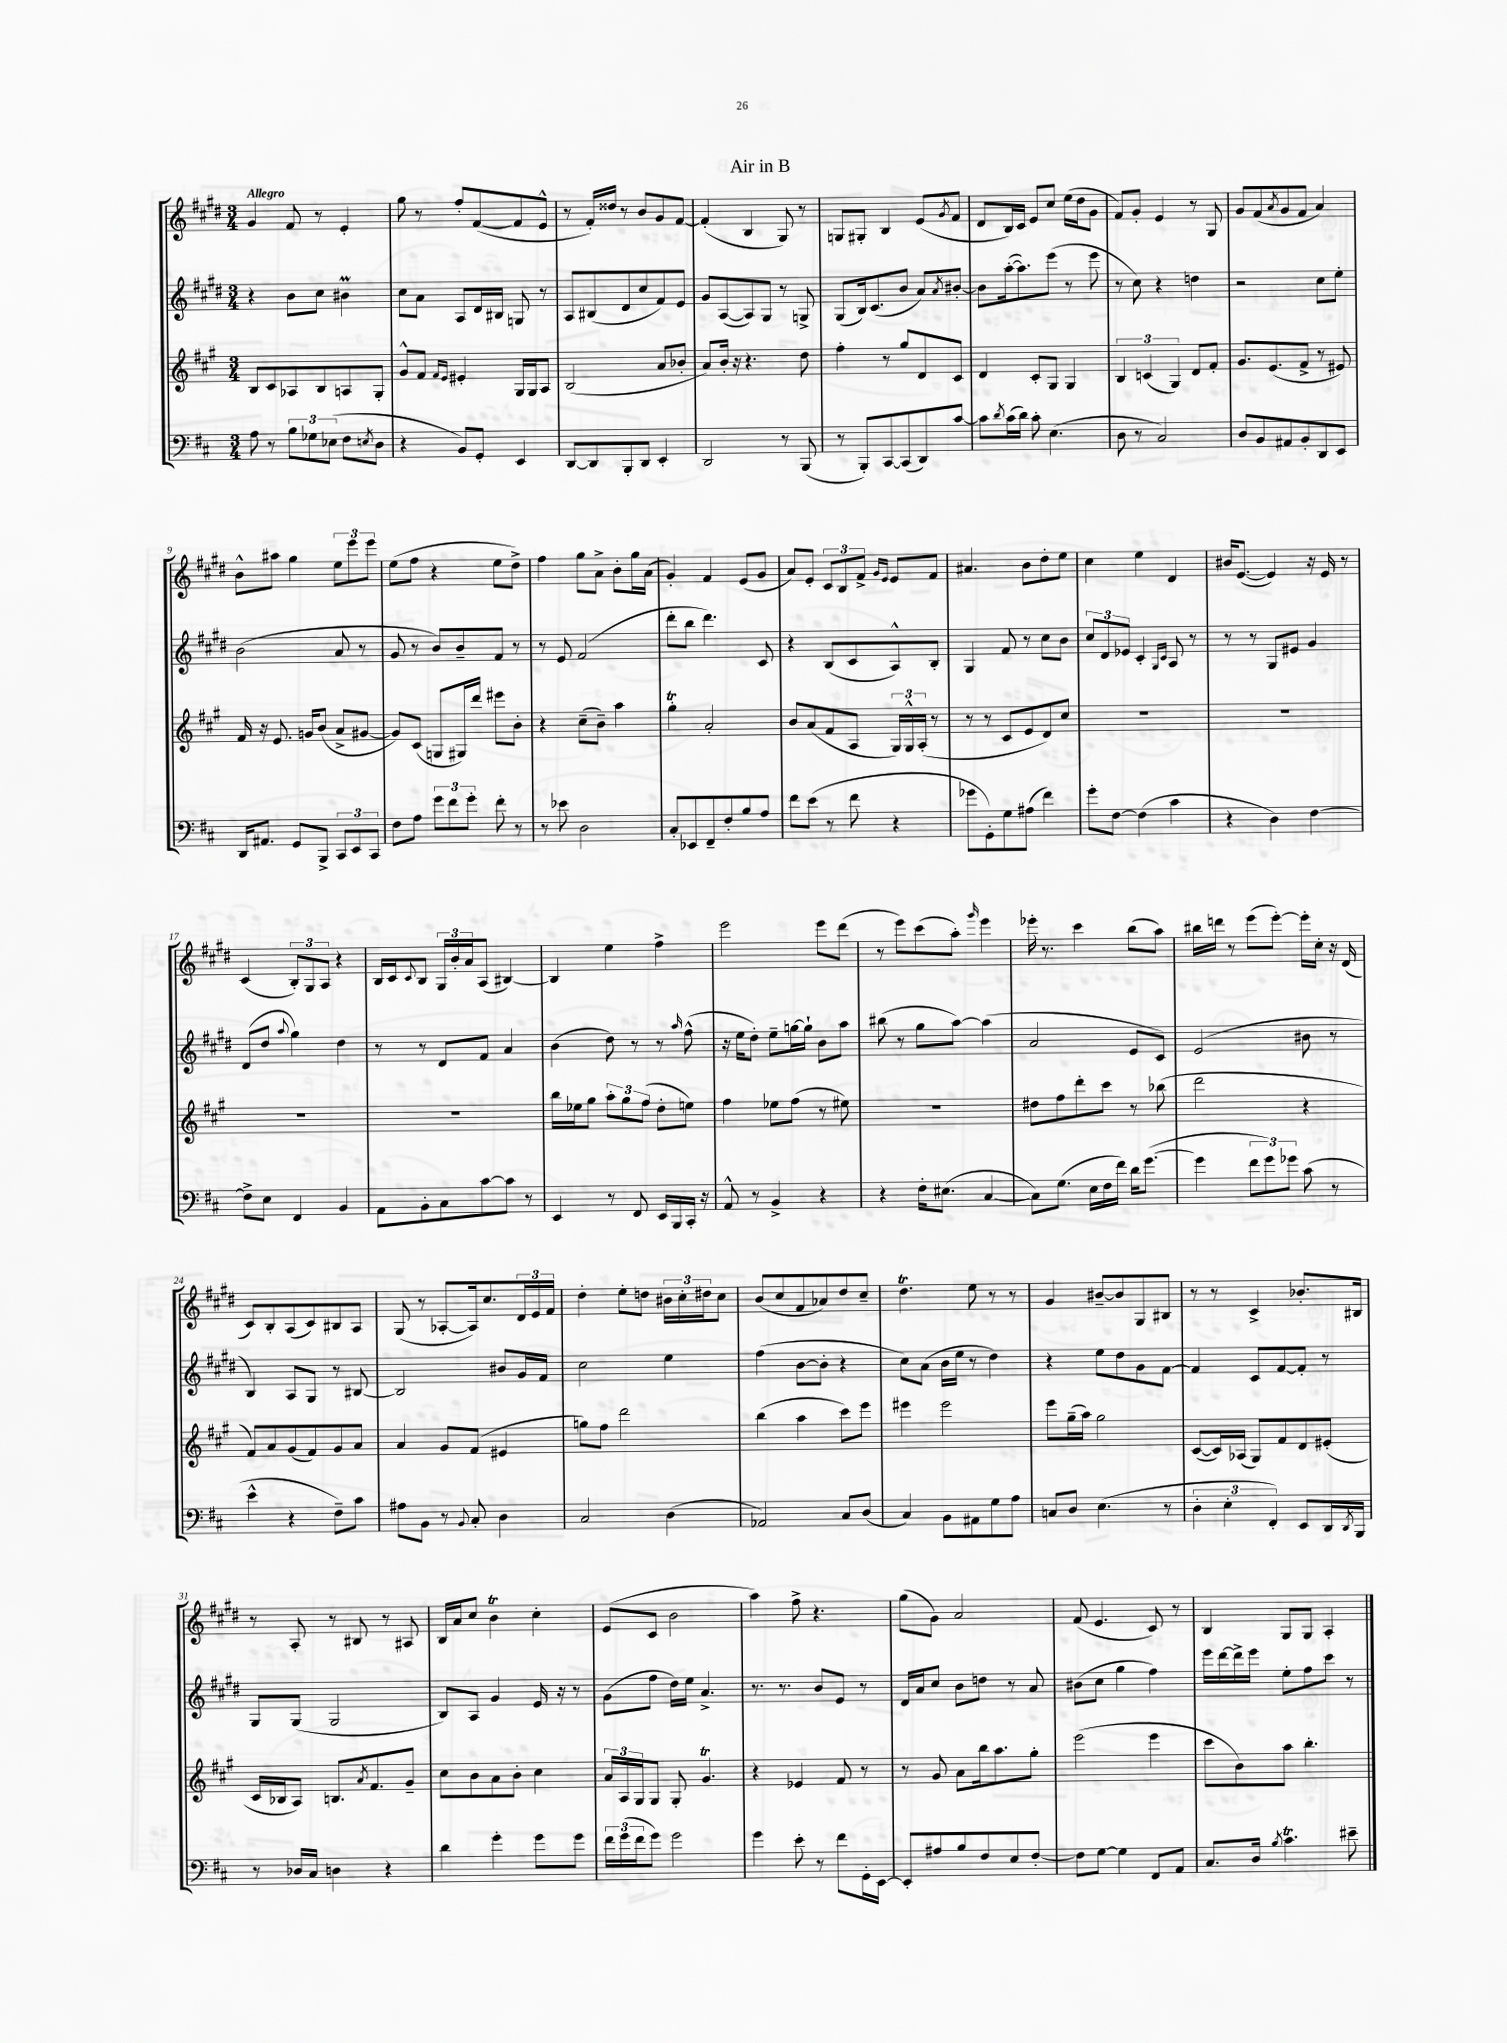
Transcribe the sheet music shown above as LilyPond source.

\header { title = "Air in B" }
<<
\new StaffGroup <<
\new Staff = "s0" {
    \clef treble \key e \major \numericTimeSignature \time 3/4 \tempo "Allegro"
    gis'4 fis'8 r8 e'4-. |
    gis''8 r8 fis''8-. fis'8~( fis'8 e'8-^ |
    r8 fis'16-.) disis''16 r8 b'8 gis'8 fis'8~ |
    fis'4-.( b4 gis8) r8 |
    g8 gis8-. b4 e'8( \acciaccatura { gis'8 } fis'8 |
    dis'8 b16) cis'16 e'8 cis''8 e''16( dis''16 gis'8 |
    fis'8) gis'8-. e'4 r8 gis8 |
    gis'8 fis'8( \acciaccatura { a'8 } gis'8 fis'8 a'4) |
    b'8-^ ais''8 gis''4 \tuplet 3/2 { e''8 e'''8 e'''8 } |
    e''8( fis''8 r4 e''8 dis''8->) |
    fis''4 gis''8 a'8-> b'8-. gis''16 a'16( |
    gis'4-.) fis'4 e'8( gis'8 |
    a'8) e'8-. \tuplet 3/2 { cis'8 b8 fis'8-> } \grace { gis'16 e'16 } e'8 fis'8 |
    ais'4. b'8 dis''8-. e''8 |
    cis''4 e''4 dis'4 |
    bis'16 e'8.~( e'4) r16 e'16 r8 |
    cis'4( \tuplet 3/2 { b8-.) gis8 a8 } r4 |
    b16 cis'16 \appoggiatura { cis'8 } b8 \tuplet 3/2 { gis16 b'16-. a'16 } a8( bis4~) |
    bis4 e''4 fis''4-> |
    e'''2 e'''8 dis'''8( |
    r8 e'''8) cis'''8( a''8-.) \grace { gis'''16 } e'''4 |
    ees'''16-. r8. cis'''4 b''8( a''8) |
    bis''16 d'''16 r8 e'''8( e'''8~-.) e'''16-. cis''16-. r16 dis'16( |
    cis'8) b8-. a8( cis'8) bis8 a8 |
    gis8( r8 aes8~-. aes16) cis''8. \tuplet 3/2 { dis'16 e'16 fis'16 } |
    dis''4-. e''8-. d''8 \tuplet 3/2 { bis'16 cis''16-. dis''16 } cis''8 |
    b'8( cis''8 fis'8 aes'8) dis''8 cis''8-- |
    dis''4.\trill e''8 r8 r8 |
    gis'4 bis'8~-- bis'8 gis8 bis8 |
    r8 r8 cis'4-> bes'8.-. bis16 |
    r8 a8-. r8 bis8 r8 ais8 |
    b16 a'16 cis''8 b'4\trill cis''4-. |
    e'8( cis'8 b'2 |
    a''4) fis''8-> r4. |
    gis''8( gis'8) a'2 |
    fis'8( e'4. cis'8) r8 |
    b4 gis8 gis8 a4-. \bar "|." |
}
\new Staff = "s1" {
    \clef treble \key e \major \numericTimeSignature \time 3/4
    r4 b'8 cis''8 bis'4\prall |
    cis''8 a'8 a8 dis'16 bis16 g8 r8 |
    a8 bis8( dis'8 cis''8 fis'8) e'8 |
    gis'8 a8~( a8) gis8 r8 g8-> |
    gis8( b16) cis'8.( b'8 a'8) \acciaccatura { a'8 } bis'8~-. |
    bis'8 a''16~-.( a''8.) e'''8( r8 e'''8 |
    r8 cis''8) r4 d''4 |
    r2 cis''8 e''8-. |
    b'2( a'8 r8 |
    gis'8 r8 b'8) b'8-- fis'8 r8 |
    r8 e'8 fis'2( |
    dis'''8-. b''8 dis'''4.) cis'8 |
    r4 b8( cis'8 a8-^) b8-. |
    gis4 fis'8 r8 cis''8 b'8 |
    \tuplet 3/2 { cis''8 dis'8 ees'8 } cis'4-. \grace { gis16 cis'16 } a8 r8 |
    r8 r8 gis8 eis'8 gis'4 |
    dis'8( dis''8 \appoggiatura { a''8 } gis''4) dis''4 |
    r8 r8 dis'8 fis'8 a'4 |
    b'4( dis''8) r8 r8 \grace { a''16 } fis''8-^( |
    r16 e''16 dis''8-.) e''8-- g''16~ g''16-! b'8 a''8 |
    bis''8( r8 gis''8 a''8~) a''4( |
    a'2 e'8 cis'8) |
    e'2( bis'8 r8 |
    b4) a8 gis8 r8 bis8~ |
    bis2 bis'8 gis'16 fis'16 |
    cis''2 e''4 |
    fis''4( b'8~ b'8-. r4 |
    cis''8) a'8( b'16 e''16 r8 dis''4) |
    r4 e''8 dis''8 gis'8 fis'8~ |
    fis'4 cis'8 fis'8~ fis'8-. r8 |
    gis8 gis8( gis2 |
    b8) a8 gis'4 e'16 r16 r8 |
    gis'8( fis''8 dis''16) e''16 a'4.-> |
    r8. r8. b'8 e'8 r8 |
    dis'16 a'16 cis''8 b'8 d''8 r8 a'8 |
    bis'8( cis''8 gis''4 fis''4) |
    e'''16 dis'''16~ dis'''16-> e'''16 e''8-. fis''8 cis'''8 r8 \bar "|." |
}
\new Staff = "s2" {
    \clef treble \key a \major \numericTimeSignature \time 3/4
    b8 cis'8 aes8 b8 a8 gis8-. |
    gis'8-^ fis'8 \grace { fis'16 e'16 } eis'4-. gis16 gis16 a8 |
    b2( a'8 bes'8-. |
    a'8) b'16-. r16 r4. d''8 |
    fis''4-. r8 gis''8 d'8 cis'8 |
    d'4 cis'8-. gis8 gis4 |
    \tuplet 3/2 { b4 c'4( gis4) } d'8 fis'8-. |
    gis'8. e'8.( fis'8-> r8 eis'8) |
    fis'16 r16 e'8. g'16 b'8( a'8-> gis'8~ |
    gis'8) cis'8( g8 gis16) d'''16 eis'''8 b'8-. |
    r4 cis''8--( b'8--) a''4 |
    gis''4-.\trill a'2-. |
    b'8 a'8( fis'8 a8 \tuplet 3/2 { gis16) gis16-^ a16-.( } r8 |
    r8 r8 cis'8 e'8 d'8) cis''8 |
    R2. |
    R2. |
    R2. |
    R2. |
    b''16 ees''16 gis''8 \tuplet 3/2 { a''8-. gis''8 fis''8( } d''8-. e''8) |
    fis''4 ees''8 fis''8( r8 eis''8) |
    R2. |
    dis''8 fis''8 d'''8-. cis'''8 r8 bes''8( |
    d'''2 r4 |
    fis'8) a'8 gis'8( fis'8) gis'8 a'8 |
    a'4 gis'8 fis'8( eis'4 |
    g''8) fis''8 d'''2 |
    b''4( a''4 cis'''8) e'''8 |
    eis'''4 eis'''2 |
    e'''8 gis''16--( a''16) gis''2 |
    cis'8~( cis'16) aes16( gis8) fis'8 d'8 eis'8-.( |
    cis'16 bes16 a8) b8. \acciaccatura { a'8 } fis'8. gis'8-- |
    cis''8 b'8 a'8 b'8-. cis''4 |
    \tuplet 3/2 { a'16 a16 gis16 } gis8 gis8-. gis'4.\trill |
    r4 ees'4 fis'8 r8 |
    r8 gis'8 a'8 b''16 a''8. gis''8-. |
    e'''2( e'''4 |
    cis'''8 b'8) a''8 b''4.-. \bar "|." |
}
\new Staff = "s3" {
    \clef bass \key d \major \numericTimeSignature \time 3/4
    a8 r8 \tuplet 3/2 { b8 ges8 ees8( } fis8 \acciaccatura { e8 } d8 |
    r4 b,8) g,8-. e,4 |
    d,8~ d,8 b,,8-. d,8 e,4-. |
    d,2 r8 b,,8( |
    r8 b,,8-.) cis,8~ cis,8( d,8) cis'8~ |
    cis'8 \acciaccatura { d'8 } cis'16( d'16) cis'8-. e4.( |
    d8 r8 cis2) |
    d8 b,8 ais,8 b,8-. d,8 e,8 |
    d,16 ais,8. g,8 b,,8-> \tuplet 3/2 { cis,8 e,8 cis,8 } |
    fis8 a8 \tuplet 3/2 { g'8 fis'8 g'8-. } fis'8-. r8 |
    r8 ees'8 d2 |
    cis8-. ees,8 fis,8-- fis8-. b8 a8 |
    fis'8 e'8( r8 fis'8 r4 |
    ges'8 g,8-.) g8 ais8( fis'4) |
    g'8-. fis8~ fis4( cis'4 |
    r4 d4) fis4~ |
    fis8-> e8 fis,4 b,4 |
    a,8 b,8-. cis8 cis'8~ cis'8 r8 |
    e,4 r8 fis,8 e,16 b,,16 cis,16-. r16 |
    a,8-^ r8 b,4-> r4 |
    r4 fis16-. eis8.( cis4~ |
    cis8) g8.( e16 fis16 fis'16) d'16 g'8.~( |
    g'4 \tuplet 3/2 { fis'8 g'8) ges'8 } cis'8( r8 |
    e'4-^ r4 fis8--) cis'8 |
    ais8 b,8 r8 \appoggiatura { b,8 } cis8-. d4 |
    cis2 d4( |
    aes,2) cis8 d8( |
    cis4) b,8 ais,8 g8 a8 |
    c8 d8 e4.( r8 |
    \tuplet 3/2 { d4-. e4-. fis,4-.) } e,8 d,16 \acciaccatura { d,8 } b,,16 |
    r8 des16 cis16 d4 r4 |
    d'4 g'4-. g'8 g'8 |
    \tuplet 3/2 { fis'16 g'16( fis'16 } g'8) g'2 |
    g'4 e'8-. r8 fis'8 g,16-. e,16~ |
    e,8-. ais8 b8 fis8 e8 fis8~-. |
    fis8 g8~ g4 fis,8 a,8 |
    cis8. d16 \acciaccatura { b8 } cis'4.\trill eis'8-- \bar "|." |
}
>>
>>
